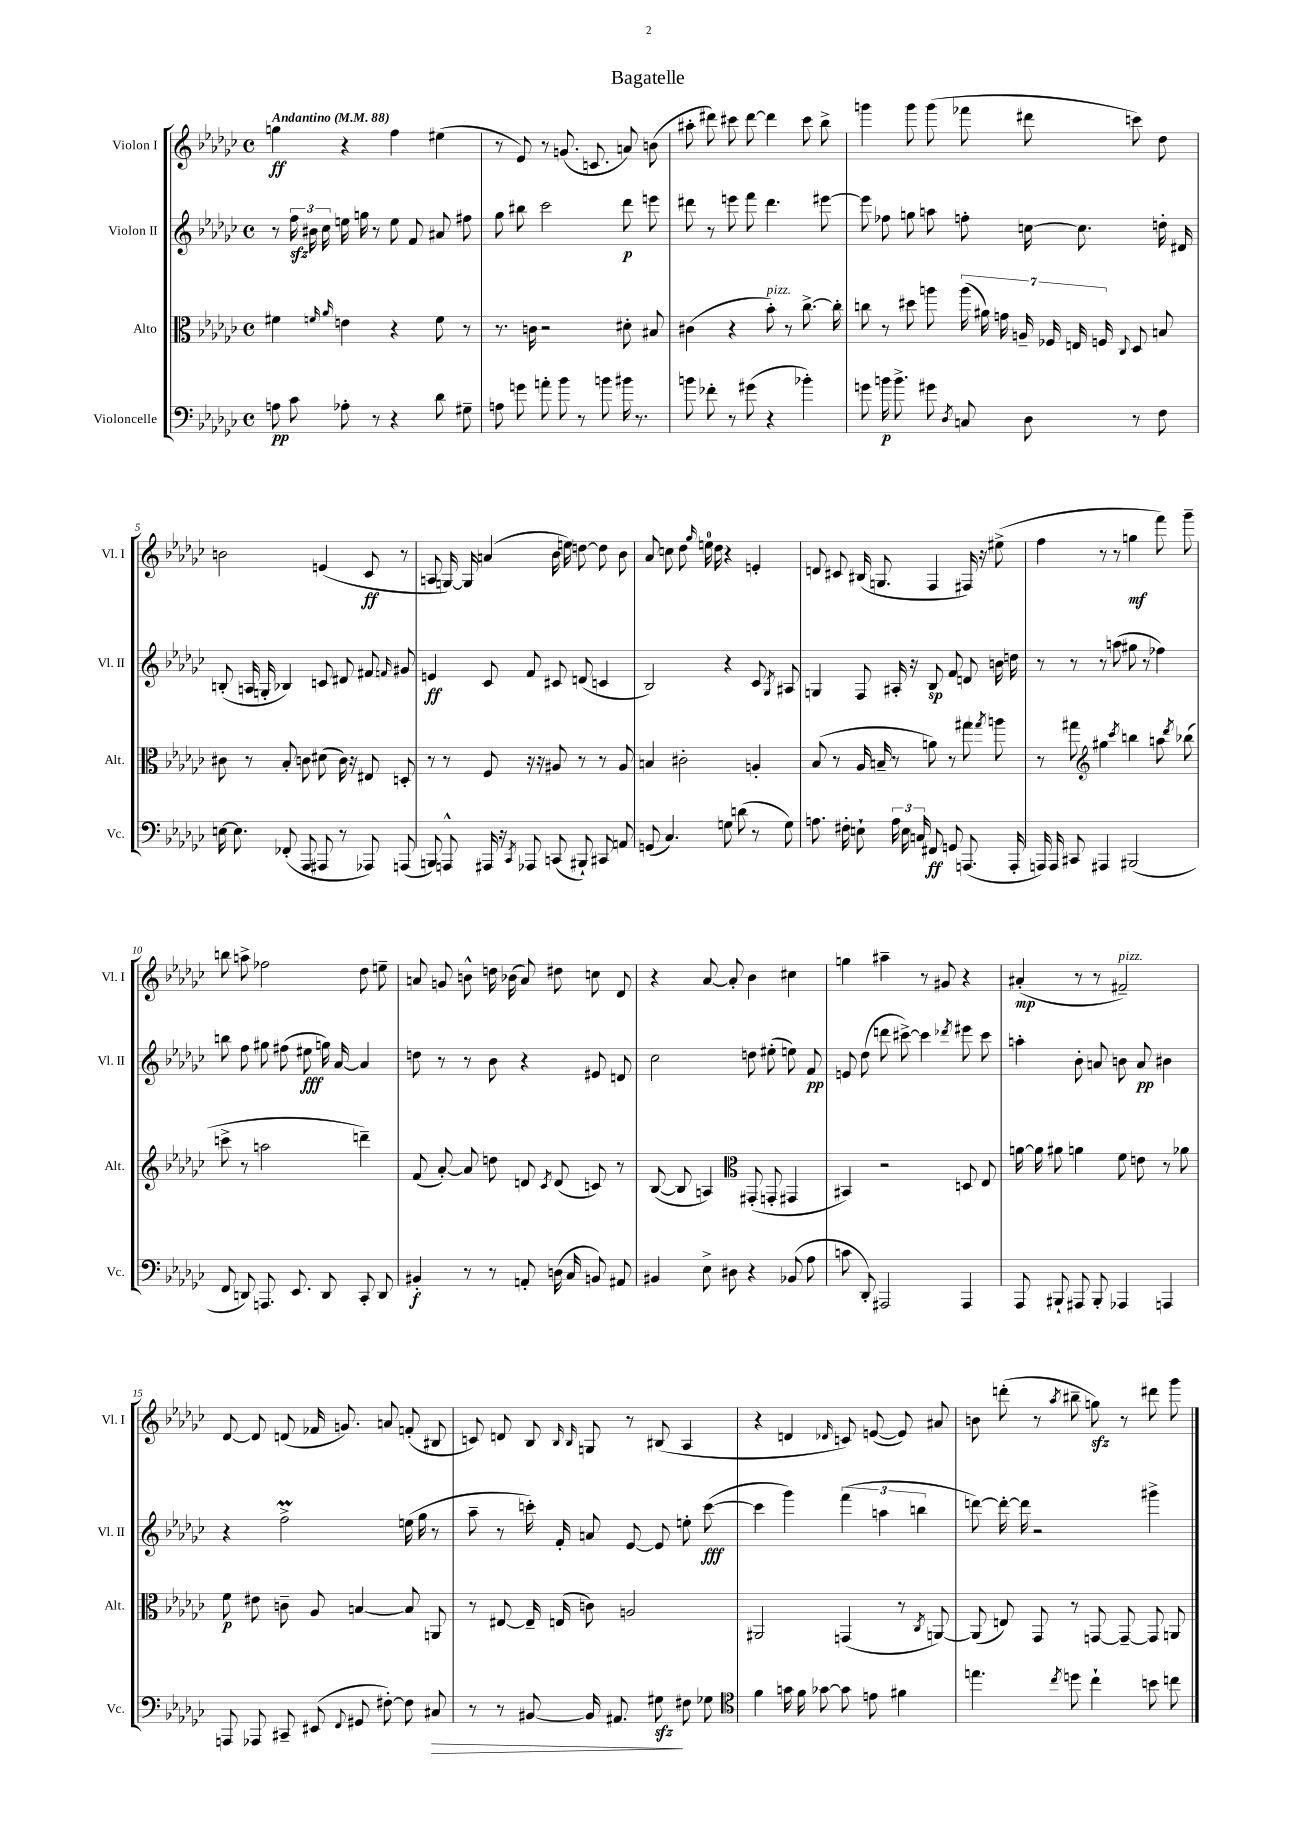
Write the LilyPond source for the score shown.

\header { title = "Bagatelle" }
<<
\new StaffGroup <<
\new Staff = "s0" \with { instrumentName = "Violon I" shortInstrumentName = "Vl. I" } {
    \clef treble \key ges \major \defaultTimeSignature \time 4/4 \tempo "Andantino" 4 = 88
    \autoBeamOff g''4\ff r4 f''4 eis''4( |
    r8 ees'8) r8 g'8.( c'8. a'8) b'8( |
    ais''8-. dis'''8) cis'''8 dis'''8~ dis'''4 cis'''8 bes''8-> |
    g'''4 g'''8 g'''8( fes'''8 dis'''8 c'''8) des''8 |
    b'2 e'4( ces'8\ff r8 |
    a8 g16~) g16 a'4( bes'16 e''16) d''8~ d''8 bes'8 |
    aes'8 c''8 des''8 \grace { ges''16 } e''16-0 des''16 r4 e'4-. |
    d'8 cis'8 bis16( g8. f4 fis16) r16 eis''8->( |
    f''4 r8 r8 g''4\mf f'''8) ges'''8-- |
    b''8 a''8-> fes''2 des''8 e''8-- |
    a'8 g'8 b'8-^ d''16 bes'16( a'8) dis''8 c''8 des'8 |
    r4 aes'8~ aes'8-. bes'4 cis''4 |
    g''4 ais''4-- r8 gis'8 r4 |
    ais'4-.\mp( r8 r8 fis'2--^\markup { \italic "pizz." }) |
    des'8~ des'8 d'8( fes'16 g'8.) a'8 f'8-.( bis8 |
    c'8) d'8 bes8 \grace { bes16 bes16 } g8 r8 bis8( aes4 |
    r4 d'4 \grace { des'16 } c'8) e'8~( e'8) ais'8 |
    b'8 d'''8-.( r8 \acciaccatura { aes''8 } bis''8-- g''8\sfz) r8 dis'''8 ges'''8 \bar "|." |
}
\new Staff = "s1" \with { instrumentName = "Violon II" shortInstrumentName = "Vl. II" } {
    \clef treble \key ges \major \defaultTimeSignature \time 4/4
    \autoBeamOff r8 \tuplet 3/2 { f''16\sfz bis'16 ces''16 } e''16 g''16 r8 e''8 f'8 ais'8 fis''8 |
    ges''8 bis''8 ces'''2 des'''8\p e'''8 |
    dis'''8 r8 e'''8 f'''8 dis'''4. eis'''8~ |
    eis'''8 fes''8 g''8 a''8 f''8-. c''16~ c''8. d''16-. dis'16 |
    b8-.( a16 g16-. bes4) c'8 dis'8 fis'8 \grace { f'16 } gis'8 |
    e'4\ff ces'8 f'8 cis'8 d'8( c'4 |
    bes2) r4 ces'8 \acciaccatura { ges8 } ais8 |
    g4 f8 ais16-. r16 bes8\sp f'8 d'8 b'16 d''16 |
    r8 r8 r8 a''8( gis''8 r8 fes''4) |
    b''8 f''8 gis''8 fis''8( eis''8\fff g''16) aes'16~ aes'4 |
    d''8 r8 r8 bes'8 r4 eis'8 d'8 |
    ces''2 d''8 eis''8-.( e''8) f'8\pp |
    e'8 des''8( d'''8 cis'''8~->) cis'''4 \acciaccatura { des'''8 } eis'''8 cis'''8 |
    a''4-. bes'8-. a'8 b'8 a'8\pp bis'4 |
    r4 f''2->\prall e''16( ges''16 r8 |
    aes''8-- r8 c'''16-.) f'16-. a'8 ees'8~ ees'8 e''8-. c'''8~\fff( |
    c'''4 ges'''4) \tuplet 3/2 { f'''4( a''4 b''4 } |
    d'''8~) d'''16~-. d'''16 r2 gis'''4-> \bar "|." |
}
\new Staff = "s2" \with { instrumentName = "Alto" shortInstrumentName = "Alt." } {
    \clef alto \key ges \major \defaultTimeSignature \time 4/4
    \autoBeamOff fis'4 \grace { f'16 aes'16 } e'4 r4 f'8 r8 |
    r8. c'16 r2 dis'8-. bis8 |
    cis'4( r4 bes'8-.^\markup { \italic "pizz." }) r8 ces''8.~-> ces''16-. |
    c''8 r8 dis''8 a''8 \tuplet 7/4 { a''16( ais'16) g'16 a16-- fes16 e16 f16 } \appoggiatura { ces8 } des8 b8 |
    cis'8 r8 bes8-. c'8 dis'8( c'16) r16 eis8 d8-. |
    r8 r8 f8 r16 r16 ais8 r8 r8 ais8 |
    b4 cis'2-. a4-. |
    bes8( r8 aes16 b16-- r8 a'8) r8 gis''8 \acciaccatura { ges''8 } a''8 |
    r8 gis''8 \clef treble gis''4 \acciaccatura { ces'''8 } b''4 a''8 \acciaccatura { des'''8 } bes''8( |
    c'''8-> r8 a''2 d'''4--) |
    f'8( aes'8~-.) aes'8 d''8 d'8 \acciaccatura { ces'8 } d'8( c'8) r8 |
    bes8~( bes8 a4) \clef alto gis,8-.( g,8-. gis,4 |
    bis,4) r2 d8 ees8 |
    a'16~ a'16 ais'8 a'4 f'8 e'8 r8 aes'8 |
    f'8\p eis'8 c'8-- aes8 b4~ b8 a,8 |
    r8 eis8~ eis16-- e16( c'8) a2 |
    ais,2 g,4( r8 \acciaccatura { ces8 } a,8~) |
    a,8( e8) ges,8 r8 g,8~ g,8~-- g,8 a,8 \bar "|." |
}
\new Staff = "s3" \with { instrumentName = "Violoncelle" shortInstrumentName = "Vc." } {
    \clef bass \key ges \major \defaultTimeSignature \time 4/4
    \autoBeamOff a8\pp ces'8 aes8-. r8 r4 des'8 gis8-- |
    a8 g'8 a'8-. bes'8 r8 b'8 bis'16 r8. |
    b'8 fes'8-. r8 gis'8( r4 bes'4-.) |
    g'8 b'16\p b'8.-> gis'8 \acciaccatura { des8 } c8 des8 r8 f8 |
    e16~ e8. fes,8-.( aes,,8 ais,,8 r8 aes,,8) a,,8( |
    b,,8) a,,8-^ ais,,16 r16 \acciaccatura { ces,8 } aes,,8 c,8( bis,,8-!) cis,8 a,8 |
    g,8( ces4.) g8 d'8( r8 g8) |
    a8. fis16-. e8-! \tuplet 3/2 { a16 e16 c16 } fis,8\ff g,8 a,,8.( a,,16-. |
    a,,16) a,,16 cis,8 ais,,4 bis,,2( |
    f,8 d,8) a,,8. ees,8. d,8 ces,8-. d,8 |
    bis,4-.\f r8 r8 a,8-. d16( ces16 b,8) ais,8 |
    bis,4 ees8-> dis8 r4 bes,8( aes8 |
    c'8 des,8-.) ais,,2 ais,,4 |
    aes,,8 bis,,8-! ais,,8 bis,,8-. aes,,4 a,,4 |
    a,,8 aes,,8 cis,8-- eis,8( \appoggiatura { f,8 } gis,8 fis8~-.) fis8 cis8\> |
    r8 r8 bis,8~ bis,16 ais,8. gis8\sfz\! fis8 ges8 |
    \clef tenor f'4 g'16 f'16 ges'8~ ges'8 e'8 fis'4 |
    e''4. \acciaccatura { ces''8 } d''8 ces''4-! b'8 c''8 \bar "|." |
}
>>
>>
